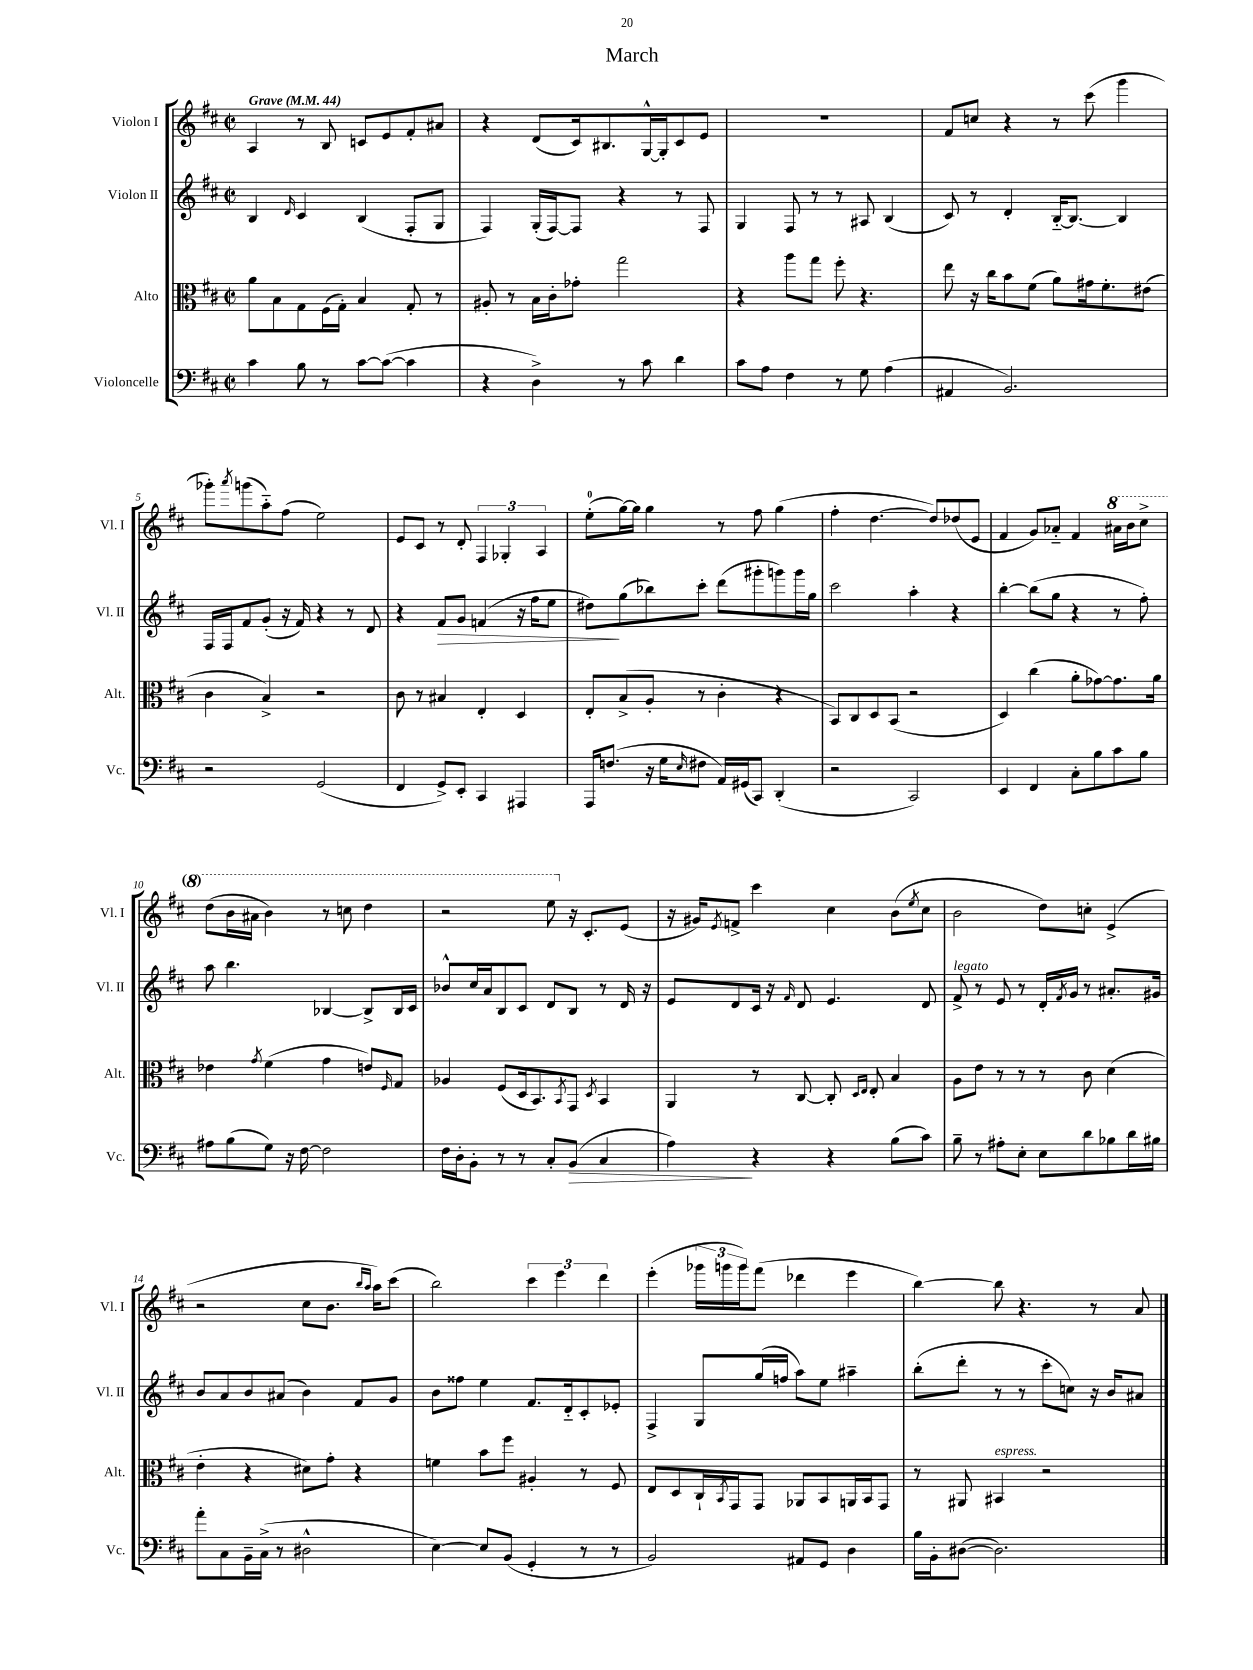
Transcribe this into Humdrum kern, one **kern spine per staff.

**kern	**dynam	**kern	**kern	**dynam	**kern
*part4	*part4	*part3	*part2	*part2	*part1
*staff4	*staff4	*staff3	*staff2	*staff2	*staff1
*I"Violoncelle	*	*I"Alto	*I"Violon II	*	*I"Violon I
*I'Vc.	*	*I'Alt.	*I'Vl. II	*	*I'Vl. I
*clefF4	*	*clefC3	*clefG2	*	*clefG2
*k[f#c#]	*	*k[f#c#]	*k[f#c#]	*	*k[f#c#]
*M2/2	*	*M2/2	*M2/2	*	*M2/2
*met(c|)	*	*met(c|)	*met(c|)	*	*met(c|)
*MM44	*	*MM44	*MM44	*	*MM44
=1	=1	=1	=1	=1	=1
!	!	!	!	!	!LO:TX:a:B:t=Grave
4c#\	.	8a\L	4B/	.	4A/
.	.	8B\	.	.	.
.	.	.	16qqd/	.	.
8B\	.	8G\	4c#/	.	8r
8r	.	(16F#\L	.	.	8B/
.	.	16G'\JJ)	.	.	.
[8c#\L	.	4B/	(4B/	.	8cn/L
(8c#\J_	.	.	.	.	8e/
4c#\]	.	8G'/	8F#'/L	.	8f#'/
.	.	8r	8G/J	.	8a#X/J
=2	=2	=2	=2	=2	=2
4r	.	8A#X'/	4F#/)	.	4r
.	.	8r	.	.	.
4D^\)	.	16B\LL	(16G'/LL	.	(8d/L
.	.	16c#'\J	[16F#/J)	.	.
.	.	8g-X'\J	8F#/J]	.	16c#/k)
.	.	.	.	.	8.B#X/
8r	.	2gg\	4r	.	.
8c#\	.	.	.	.	[16G^^/L
.	.	.	.	.	16G'/J]
4d\	.	.	8r	.	8c#/
.	.	.	8F#/	.	8e/J
=3	=3	=3	=3	=3	=3
8c#\L	.	4r	4G/	.	1r
8A\J	.	.	.	.	.
4F#\	.	8aa\L	8F#/	.	.
.	.	8gg\J	8r	.	.
8r	.	8ff#'\	8r	.	.
8G\	.	4.r	8A#X/	.	.
(4A\	.	.	(4B/	.	.
=4	=4	=4	=4	=4	=4
4AA#X/	.	8ee\	8c#/)	.	8f#/L
.	.	16r	8r	.	8ccn/J
.	.	16cc#\KL	.	.	.
2.BB/)	.	8b\	4d'/	.	4r
.	.	(8f#\J	.	.	.
.	.	8a\L)	[16B/KL	.	8r
.	.	.	8.B/J_	.	.
.	.	16g#X\k	.	.	(8ccc#\
.	.	8.f#'\	.	.	.
.	.	.	4B/]	.	4ggg\
.	.	(8e#X\J	.	.	.
!!LO:LB:g=z
=5	=5	=5	=5	=5	=5
2r	.	4c#\	16F#/LL	.	8ggg-X'\L)
.	.	.	16F#/J	.	.
.	.	.	.	.	8qaaa/
.	.	.	8f#/	.	(8gggn\
.	.	4B^/)	(8g'/J	.	8aa\)
.	.	.	16r	.	(8ff#\J
.	.	.	16f#/)	.	.
(2GG/	.	2r	4r	.	2ee\)
.	.	.	8r	.	.
.	.	.	8d/	.	.
=6	=6	=6	=6	=6	=6
4FF#/	.	8c#\	4r	.	8e/L
.	.	8r	.	.	8c#/J
!	!	!	!	!LO:HP:b	!
8GG^/L)	.	4B#X/	8f#/L	>	8r
8EE'/J	.	.	8g/J	.	8d'/
4CC#/	.	4E'/	(4fn/	.	6F#/
.	.	.	.	.	6G-X'/
4AAA#X/	.	4D/	16r	.	.
.	.	.	16ff#\KL	.	.
.	.	.	.	.	6A/
.	.	.	8ee\J	.	.
=7	=7	=7	=7	=7	=7
16AAA/KL	.	8E'/L	8dd#X\L)	.	(8ee'\L
(8.Fn/J	.	.	.	.	.
.	.	(8B^/	(8gg\	]	[16gg\L)
.	.	.	.	.	16gg\JJ]
16r	.	8A'/J	8bb-X\)	.	4gg\
16G\KL	.	.	.	.	.
16qqE/	.	.	.	.	.
8F#X\J	.	8r	8ccc#'\J	.	.
16AA/LL)	.	4c#'\	(8ddd\L	.	8r
(16GG#X/J	.	.	.	.	.
8CC#/J)	.	.	8ggg#X'\	.	8ff#\
(4DD'/	.	4r	8gggn\)	.	(4gg\
.	.	.	16ggg\L	.	.
.	.	.	16gg\JJ	.	.
=8	=8	=8	=8	=8	=8
2r	.	8BB/L)	2ccc#\	.	4ff#'\
.	.	8C#/	.	.	.
.	.	8D/	.	.	[4.dd\
.	.	(8BB/J	.	.	.
2CC#/)	.	2r	4aa'\	.	.
.	.	.	.	.	8dd/L])
.	.	.	4r	.	(8dd-X/
.	.	.	.	.	8e/J
=9	=9	=9	=9	=9	=9
4EE/	.	4D/)	[4bb'\	.	4f#/
4FF#/	.	(4cc#\	(8bb\L]	.	8g/L)
.	.	.	8gg\J	.	8a-X/J
8C#'\L	.	8a'\L	4r	.	4f#/
8B\	.	[8g-X\)	.	.	.
*	*	*	*	*	*8va
8c#\	.	8.g-\]	8r	.	16aa#X\LL
.	.	.	.	.	16bb\J
8B\J	.	.	8ff#'\)	.	8ccc#^\J
.	.	16a\Jk	.	.	.
!!LO:LB:g=z
=10	=10	=10	=10	=10	=10
8A#X\L	.	4e-X\	8aa\	.	(8ddd\L
(8B\	.	.	4.bb\	.	16bb\L
.	.	.	.	.	16aa#X\JJ
.	.	8qg/	.	.	.
8G\J)	.	(4f#\	.	.	4bb\)
16r	.	.	.	.	.
[16F#\	.	.	.	.	.
2F#\]	.	4g\	[4B-X/	.	8r
.	.	.	.	.	8cccn\
.	.	8en/L)	8B-^/L]	.	4ddd\
.	.	16qqF#/	.	.	.
.	.	8G/J	16B-/L	.	.
.	.	.	16c#/JJ	.	.
=11	=11	=11	=11	=11	=11
16F#\LL	.	4A-X/	8b-X^^/L	.	2r
16D'\J	.	.	.	.	.
8BB'\J	.	.	16cc#/L	.	.
.	.	.	16a/J	.	.
8r	.	(8F#/L	8B/	.	.
8r	.	16D/k	8c#/J	.	.
.	.	8.BB/)	.	.	.
8C#'/L	.	.	8d/L	.	8eee\
.	.	8qBB/	.	.	.
!	!LO:HP:b	!	!	!	!
*	*	*	*	*	*X8va
(8BB/J	>	8GG/J	8B/J	.	16r
.	.	.	.	.	8.c#'/L
.	.	8qD/	.	.	.
4C#/	.	4BB/	8r	.	.
.	.	.	16d/	.	(8e/J
.	.	.	16r	.	.
=12	=12	=12	=12	=12	=12
4A\)	.	4AA/	8e/L	.	16r
.	.	.	.	.	16g#X/KL)
.	.	.	.	.	8qe/
.	.	.	8d/	.	8fn^/J
4r	]	8r	16c#/Jk	.	4ccc#\
.	.	.	16r	.	.
.	.	.	16qqf#/	.	.
.	.	[8C#/	8d/	.	.
4r	.	8C#'/]	4.e/	.	4cc#\
.	.	16qqD/LL	.	.	.
.	.	16qqE/JJ	.	.	.
.	.	8E'/	.	.	.
(8B\L	.	4B/	.	.	(8b\L
.	.	.	.	.	8qee/
8c#\J)	.	.	8d/	.	8cc#\J
=13	=13	=13	=13	=13	=13
!	!	!	!LO:TX:a:i:t=legato	!	!
8B~\	.	8A\L	8f#^/	.	2b\
8r	.	8e\J	8r	.	.
8A#X'\L	.	8r	8e/	.	.
8E'\J	.	8r	8r	.	.
8E\L	.	8r	16d'/LL	.	8dd\L)
.	.	.	8qf#/	.	.
.	.	.	16g/JJ	.	.
8d\	.	8c#\	8r	.	8ccn'\J
8B-X\	.	(4d\	8.a#X'/L	.	(4e^/
16d\L	.	.	.	.	.
16B#X\JJ	.	.	16g#X/Jk	.	.
!!LO:LB:g=z
=14	=14	=14	=14	=14	=14
8a'\L	.	4e'\	8b/L	.	2r
8C#\	.	.	8a/	.	.
16BB~\L	.	4r	8b/	.	.
(16C#^\JJ	.	.	.	.	.
8r	.	.	(8a#X/J	.	.
2D#X^^\	.	8d#X\L)	4b\)	.	8cc#\L
.	.	8g'\J	.	.	8.b\J
.	.	4r	8f#/L	.	.
.	.	.	.	.	16qqbb/LL
.	.	.	.	.	16qqaa/JJ
.	.	.	.	.	16aa\KL)
.	.	.	8g/J	.	(8ccc#\J
=15	=15	=15	=15	=15	=15
[4E\)	.	4fn\	8b\L	.	2bb\)
.	.	.	8ff##X\J	.	.
8E/L]	.	8b\L	4ee\	.	.
(8BB/J	.	8ff#\J	.	.	.
4GG'/	.	4A#X'/	8.f#/L	.	6ccc#\
.	.	.	.	.	6eee\
.	.	.	16d/k	.	.
8r	.	8r	8c#'/	.	.
.	.	.	.	.	6ddd\
8r	.	8F#/	8e-X'/J	.	.
=16	=16	=16	=16	=16	=16
2BB/)	.	8E/L	4F#^/	.	(4eee'\
.	.	8D/	.	.	.
.	.	16C#`/L	8G/L	.	24ggg-X\LL
.	.	.	.	.	24gggn\
.	.	8qBB/	.	.	.
.	.	16GG/J	.	.	.
.	.	.	.	.	24ggg\J)
.	.	8GG/J	(16gg/L	.	(8fff#\J
.	.	.	16ffn/JJ	.	.
8AA#X/L	.	8AA-X/L	8aa\L)	.	4ddd-X\
8GG/J	.	8BB/	8ee\J	.	.
4D\	.	16AAn/L	4aa#X~\	.	4eee\
.	.	16BB/J	.	.	.
.	.	8GG/J	.	.	.
=17	=17	=17	=17	=17	=17
16B\LL	.	8r	(8bb'\L	.	[4bb\)
16BB'\J	.	.	.	.	.
([8D#X\J	.	8AA#X/	8ddd'\J	.	.
!	!	!LO:TX:a:i:t=espress.	!	!	!
2.D#\])	.	4BB#X/	8r	.	8bb\]
.	.	.	8r	.	4.r
.	.	2r	8ccc#'\L	.	.
.	.	.	8ccn\J)	.	.
.	.	.	16r	.	8r
.	.	.	16b/KL	.	.
.	.	.	8a#X/J	.	8a/
==	==	==	==	==	==
*-	*-	*-	*-	*-	*-
